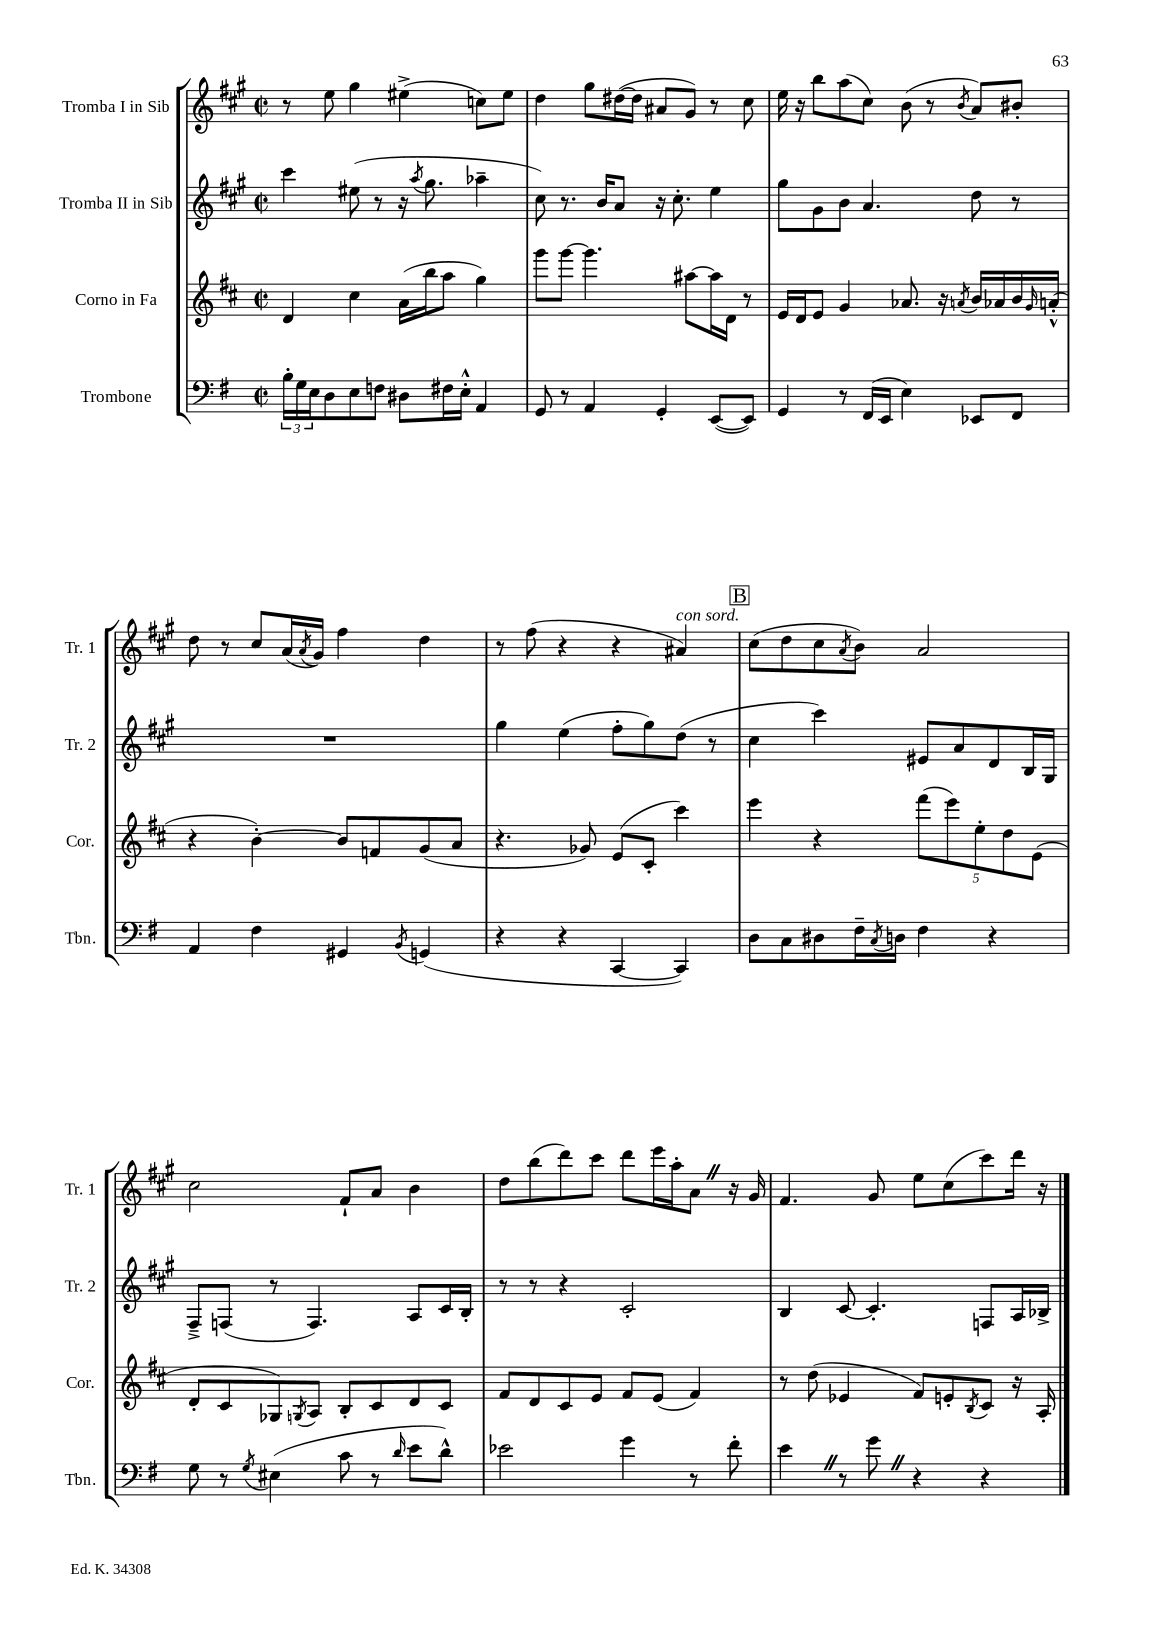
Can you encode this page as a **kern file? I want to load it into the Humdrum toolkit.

**kern	**kern	**kern	**kern
*staff4	*staff3	*staff2	*staff1
*clefF4	*clefG2	*clefG2	*clefG2
*k[f#]	*k[f#c#]	*k[f#c#g#]	*k[f#c#g#]
*M2/2	*M2/2	*M2/2	*M2/2
*met(c|)	*met(c|)	*met(c|)	*met(c|)
24B'	4d	4ccc#	8r
24G	.	.	.
24E	.	.	.
8D	.	.	8ee
8E	4cc#	(8ee#	4gg#
8F	.	8r	.
8D#	(16a	16r	(4ee#^
.	.	8qaa	.
.	16bb	8.gg#	.
16F#	8aa	.	.
16E'^^	.	.	.
4AA	4gg)	4aa-~	8cc)
.	.	.	8ee#
=	=	=	=
8GG	8ggg	8cc#)	4dd
8r	[8ggg	8.r	.
4AA	4.ggg]	.	8gg#
.	.	16b	.
.	.	8a	([16dd#
.	.	.	16dd#]
4GG'	.	16r	8a#
.	.	8.cc#'	.
.	[8aa#	.	8g#)
([8EE	16aa#]	4ee	8r
.	16d	.	.
8EE])	8r	.	8cc#
=	=	=	=
4GG	16e	8gg#	16ee
.	16d	.	16r
.	8e	8g#	8bb
8r	4g	8b	(8aa
(16FF#	.	4.a	8cc#)
16EE	.	.	.
4E)	8.a-	.	(8b
.	.	.	8r
.	16r	.	.
.	8qa	.	8qb
8EE-	16b	8dd	8a)
.	16a-	.	.
8FF#	16b	8r	8b#'
.	16qqg	.	.
.	(16a'^^	.	.
=	=	=	=
4AA	4r	1r	8dd
.	.	.	8r
4F#	[4b')	.	8cc#
.	.	.	(16a
.	.	.	8qa
.	.	.	16g#)
4GG#	8b]	.	4ff#
.	8f	.	.
8qBB	.	.	.
(4GG	(8g	.	4dd
.	8a	.	.
=	=	=	=
4r	4.r	4gg#	8r
.	.	.	(8ff#
4r	.	(4ee	4r
.	8g-)	.	.
[4CC	(8e	8ff#'	4r
.	8c#'	8gg#)	.
4CC])	4ccc#)	(8dd	4a#)
.	.	8r	.
=	=	=	=
8D	4eee	4cc#	(8cc#
8C	.	.	8dd
8D#	4r	4ccc#)	8cc#
.	.	.	8qa
16F#~	.	.	8b)
8qC	.	.	.
16D	.	.	.
4F#	(10fff#	8e#	2a
.	10eee)	.	.
.	.	8a	.
.	10ee'	.	.
4r	.	8d	.
.	10dd	.	.
.	.	16B	.
.	(10e	.	.
.	.	16G#	.
=	=	=	=
8G	8d'	8F#~^	2cc#
8r	8c#	(8F	.
8qG	.	.	.
(4E#	8G-)	8r	.
.	8qG	.	.
.	8A	4.F)	.
8c	8B'	.	8f#`
8r	8c#	.	8a
16qqd	.	.	.
8e	8d	8A	4b
8d^^)	8c#	16c#	.
.	.	16B'	.
=	=	=	=
2e-	8f#	8r	8dd
.	8d	8r	(8bb
.	8c#	4r	8ddd)
.	8e	.	8ccc#
4g	8f#	2c#'	8ddd
.	(8e	.	16eee
.	.	.	16aa'
8r	4f#)	.	8a
8f#'	.	.	16r
.	.	.	16g#
=	=	=	=
4e	8r	4B	4.f#
.	(8dd	.	.
8r	4e-	[8c#	.
8g	.	4.c#']	8g#
4r	8f#)	.	8ee
.	8e'	.	(8cc#
.	8qB	.	.
4r	8c#	8F	8ccc#)
.	16r	16A	16ddd
.	16A'	16B-^	16r
==	==	==	==
*-	*-	*-	*-
